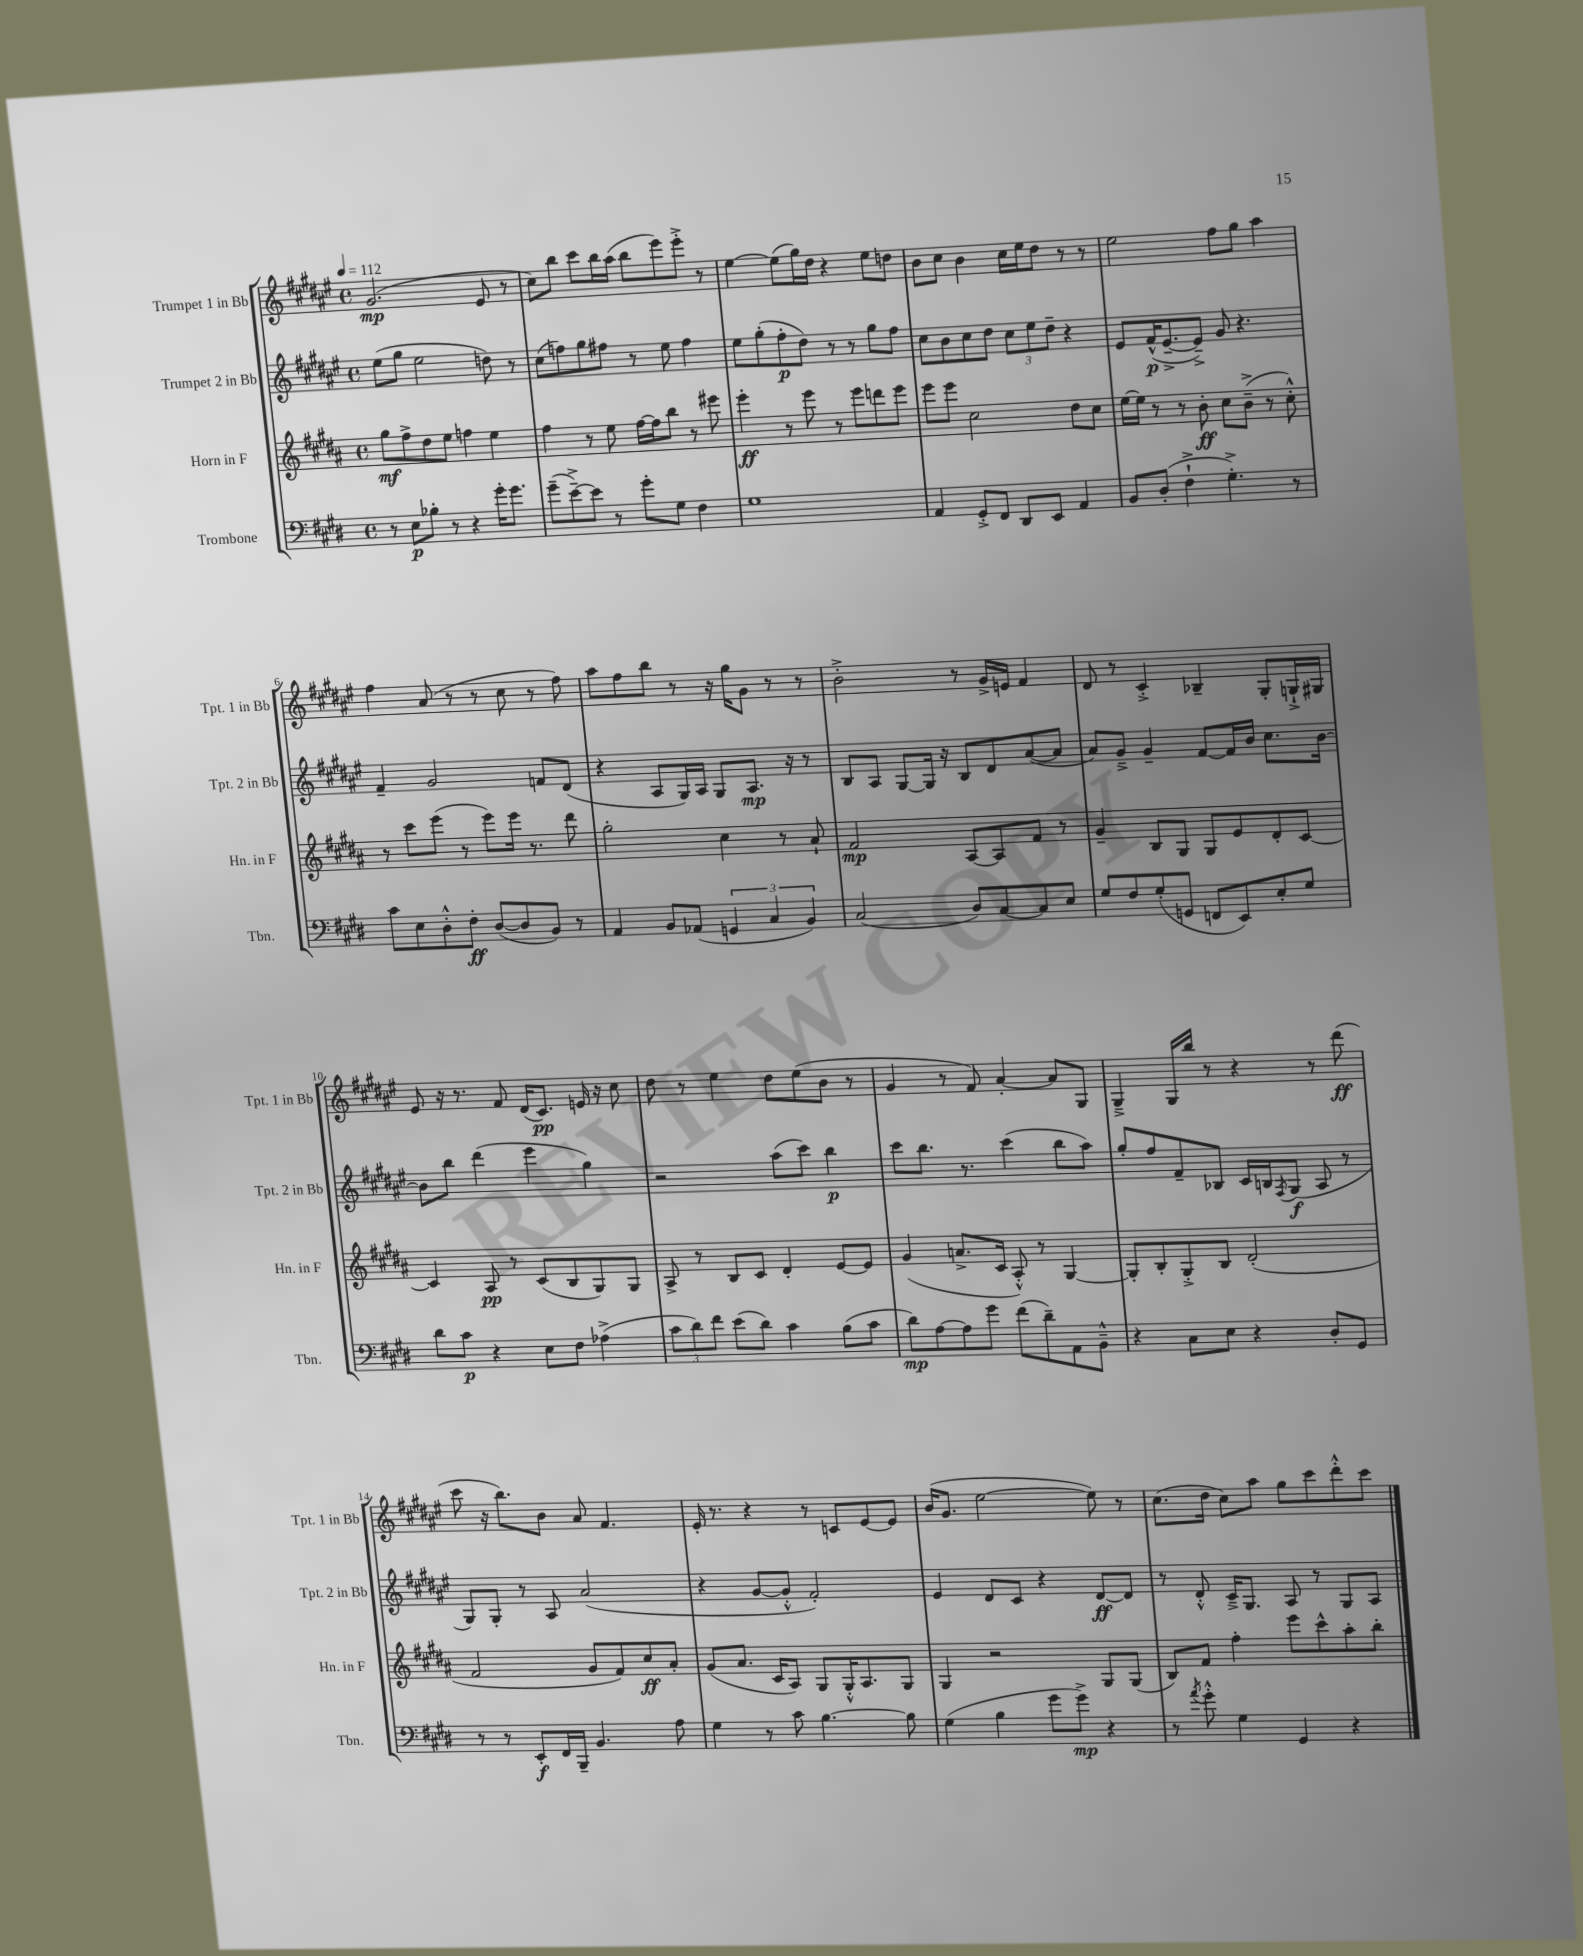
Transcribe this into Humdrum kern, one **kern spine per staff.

**kern	**dynam	**kern	**dynam	**kern	**dynam	**kern	**dynam
*part4	*part4	*part3	*part3	*part2	*part2	*part1	*part1
*staff4	*staff4	*staff3	*staff3	*staff2	*staff2	*staff1	*staff1
*I"Trombone	*	*I"Horn in F	*	*I"Trumpet 2 in Bb	*	*I"Trumpet 1 in Bb	*
*I'Tbn.	*	*I'Hn. in F	*	*I'Tpt. 2 in Bb	*	*I'Tpt. 1 in Bb	*
*clefF4	*	*clefG2	*	*clefG2	*	*clefG2	*
*k[f#c#g#d#]	*	*k[f#c#g#d#a#]	*	*k[f#c#g#d#a#e#]	*	*k[f#c#g#d#a#e#]	*
*M4/4	*	*M4/4	*	*M4/4	*	*M4/4	*
*met(c)	*	*met(c)	*	*met(c)	*	*met(c)	*
*MM112	*	*MM112	*	*MM112	*	*MM112	*
=1	=1	=1	=1	=1	=1	=1	=1
8r	.	8gg#\L	mf	(8ee#\L	.	(2.g#/	mp
8E\L	p	8ff#^\	.	8gg#\J	.	.	.
8B-X'\J	.	8dd#\	.	2ee#\	.	.	.
8r	.	8ee\J	.	.	.	.	.
4r	.	4ffn\	.	.	.	.	.
16g#'\KL	.	4ee\	.	8ddn\)	.	8e#/	.
8.g#\J	.	.	.	.	.	.	.
.	.	.	.	8r	.	8r	.
=2	=2	=2	=2	=2	=2	=2	=2
(8g#~\L	.	4ff#\	.	(8cc#\L	.	8cc#\L)	.
[8e~^\)	.	.	.	8ffn\)	.	8bb\J	.
8e\J]	.	8r	.	8gg#\	.	8ccc#\L	.
8r	.	8ee\	.	8ff#X\J	.	16bb\L	.
.	.	.	.	.	.	(16aa#\JJ	.
8g#'\L	.	[16ff#\LL	.	8r	.	8bb\L	.
.	.	16ff#\J]	.	.	.	.	.
8G#\J	.	8bb\J	.	8ee#\	.	8eee#\)	.
4F#\	.	8r	.	4ff#\	.	8eee#'^\J	.
.	.	8eee#X\	.	.	.	8r	.
=3	=3	=3	=3	=3	=3	=3	=3
1G#	.	4eee'\	ff	8ee#\L	.	[4ee#\	.
.	.	.	.	(8gg#'\	.	.	.
.	.	8r	.	8ff#'\	p	(8ee#\L]	.
.	.	8eee\	.	8dd#\J)	.	16gg#\L)	.
.	.	.	.	.	.	16dd#\JJ	.
.	.	8r	.	8r	.	4r	.
.	.	8eee\L	.	8r	.	.	.
.	.	8dddn\	.	8gg#\L	.	8ee#\L	.
.	.	8eee\J	.	8ff#\J	.	8ddn\J	.
=4	=4	=4	=4	=4	=4	=4	=4
4AA/	.	8eee\L	.	8cc#\L	.	8b\L	.
.	.	8eee\J	.	8b\	.	8cc#\J	.
8GG#'^/L	.	2cc#\	.	8cc#\	.	4b\	.
8FF#/J	.	.	.	8dd#\J	.	.	.
8DD#/L	.	.	.	12cc#\L	.	16cc#\LL	.
.	.	.	.	.	.	16ee#\J	.
.	.	.	.	12ee#\	.	.	.
8EE/J	.	.	.	.	.	8dd#\J	.
.	.	.	.	12dd#~\J	.	.	.
4AA/	.	8dd#\L	.	4r	.	8r	.
.	.	8cc#\J	.	.	.	8r	.
=5	=5	=5	=5	=5	=5	=5	=5
8BB/L	.	[16ee\LL	.	8e#/L	.	2ee#\	.
.	.	16ee\JJ]	.	.	.	.	.
(8D#'/J	.	8r	.	(16f#^^/K	p	.	.
.	.	.	.	[8.e#~^/	.	.	.
4F#`^\	.	8r	.	.	.	.	.
.	.	8b'\	ff	8e#~^/J])	.	.	.
4.G#'^\)	.	8cc#\L	.	8g#/	.	8ff#\L	.
.	.	(8b~^\J	.	4.r	.	8gg#\J	.
.	.	8r	.	.	.	4aa#\	.
8r	.	8cc#'^^\)	.	.	.	.	.
!!LO:LB:g=z
=6	=6	=6	=6	=6	=6	=6	=6
8c#\L	.	8r	.	4f#~/	.	4ff#\	.
8E\	.	8ccc#\L	.	.	.	.	.
8D#'^^\	.	(8eee\J	.	2g#/	.	(8a#/	.
8F#'\J	ff	8r	.	.	.	8r	.
([8D#/L	.	8eee\L)	.	.	.	8r	.
8D#/]	.	16eee\Jk	.	.	.	8cc#\	.
.	.	8.r	.	.	.	.	.
8BB/J)	.	.	.	8fn/L	.	8r	.
8r	.	8ddd#\	.	(8d#/J	.	8ff#\)	.
=7	=7	=7	=7	=7	=7	=7	=7
4AA/	.	2gg#'\	.	4r	.	8aa#\L	.
.	.	.	.	.	.	8ff#\	.
8BB/L	.	.	.	8A#/L	.	8bb\J	.
(8AA-X/J	.	.	.	16G#/L)	.	8r	.
.	.	.	.	16A#/JJ	.	.	.
6GGn/	.	4cc#\	.	8G#/L	.	16r	.
.	.	.	.	.	.	16gg#\KL	.
.	.	.	.	8.A#/J	mp	8g#\J	.
6C#/	.	.	.	.	.	.	.
.	.	8r	.	.	.	8r	.
.	.	.	.	16r	.	.	.
6BB/)	.	.	.	.	.	.	.
.	.	8a#`/	.	8r	.	8r	.
=8	=8	=8	=8	=8	=8	=8	=8
(2C#/	.	2f#/	mp	8B/L	.	2b'^\	.
.	.	.	.	8A#/J	.	.	.
.	.	.	.	[8G#/L	.	.	.
.	.	.	.	16G#/Jk]	.	.	.
.	.	.	.	16r	.	.	.
8D#/L)	.	[8A#/L	.	8B/L	.	8r	.
[8C#/	.	8A#/]	.	8d#/	.	16g#^/LL	.
.	.	.	.	.	.	16en/JJ	.
8C#/]	.	8f#/J	.	([8a#/	.	4f#/	.
8E/J	.	8r	.	8a#/J]	.	.	.
=9	=9	=9	=9	=9	=9	=9	=9
8G#/L	.	4g#~/	.	8a#/L)	.	8d#/	.
8F#/	.	.	.	8g#~^/J	.	8r	.
(8G#'/	.	8B/L	.	4g#~/	.	4c#'^/	.
8GGn/J	.	8G#/J	.	.	.	.	.
8FFn/L	.	8G#/L	.	[8f#/L	.	4B-X~/	.
8EE/)	.	8e/	.	16f#/L]	.	.	.
.	.	.	.	16b/JJ	.	.	.
8E'/	.	8d#'/	.	8.cc#\L	.	8G#'/L	.
8G#/J	.	[8c#/J	.	.	.	16Gn`^/L	.
.	.	.	.	[16b\Jk	.	16G#X/JJ	.
!!LO:LB:g=z
=10	=10	=10	=10	=10	=10	=10	=10
8d#\L	.	4c#/]	.	8b\L]	.	8e#/	.
8c#\J	p	.	.	8bb\J	.	16r	.
.	.	.	.	.	.	8.r	.
4r	.	8A#/	pp	(4ddd#\	.	.	.
.	.	8r	.	.	.	8f#/	.
8E\L	.	(8c#/L	.	4eee#\	.	(16d#/KL	.
.	.	.	.	.	.	8.c#/J)	pp
8F#\J	.	8B/	.	.	.	.	.
(4A-X^\	.	8G#/)	.	4gg#\)	.	16en/	.
.	.	.	.	.	.	16r	.
.	.	8G#/J	.	.	.	8cc#\	.
=11	=11	=11	=11	=11	=11	=11	=11
12c#\L	.	8A#^/	.	2r	.	8dd#\	.
12d#\)	.	.	.	.	.	.	.
.	.	8r	.	.	.	8r	.
12f#\J	.	.	.	.	.	.	.
(8e\L	.	8B/L	.	.	.	4ee#\	.
8d#\J)	.	8c#/J	.	.	.	.	.
4c#\	.	4d#'/	.	(8aa#\L	.	8dd#\L	.
.	.	.	.	8ccc#\J)	.	(8ee#\	.
(8B\L	.	[8e/L	.	4bb\	p	8b\J	.
8c#\J	.	8e/J]	.	.	.	8r	.
=12	=12	=12	=12	=12	=12	=12	=12
8d#\L)	mp	(4g#/	.	8ccc#\L	.	4g#/	.
[8A\	.	.	.	8.bb\J	.	.	.
8A\]	.	8.an^/L	.	.	.	8r	.
.	.	.	.	8.r	.	.	.
8g#\J	.	.	.	.	.	8f#/)	.
.	.	16c#/Jk	.	.	.	.	.
(8f#\L	.	8A#'^^/)	.	(4ccc#\	.	[4a#'/	.
8d#~\)	.	8r	.	.	.	.	.
8AA\	.	[4G#/	.	8bb\L	.	8a#/L]	.
8BB~^^\J	.	.	.	8aa#\J)	.	8G#/J	.
=13	=13	=13	=13	=13	=13	=13	=13
4r	.	8G#'/L]	.	8gg#'/L	.	4G#~^/	.
.	.	8B'/	.	8ff#/	.	.	.
8C#\L	.	8G#'^/	.	8f#~/	.	16G#/LL	.
.	.	.	.	.	.	16bb/JJ	.
8E\J	.	8B/J	.	8B-X/J	.	8r	.
4r	.	(2d#'/	.	16c#/LL	.	4r	.
.	.	.	.	16Bn/J	.	.	.
.	.	.	.	8qF#/	.	.	.
.	.	.	.	(8G#/J	f	.	.
8D#'/L	.	.	.	8A#/	.	8r	.
8GG#/J	.	.	.	8r	.	(8ddd#\	ff
!!LO:LB:g=z
=14	=14	=14	=14	=14	=14	=14	=14
8r	.	2f#/	.	8G#/L)	.	8ccc#\	.
8r	.	.	.	8G#'/J	.	16r	.
.	.	.	.	.	.	8.bb\L)	.
8EE'/L	f	.	.	8r	.	.	.
16FF#/L	.	.	.	8A#/	.	8b\J	.
16BBB~/JJ	.	.	.	.	.	.	.
4.BB/	.	8g#/L	.	(2a#/	.	8a#/	.
.	.	8f#/)	.	.	.	4.f#/	.
.	.	8cc#/	ff	.	.	.	.
8A\	.	8a#'/J	.	.	.	.	.
=15	=15	=15	=15	=15	=15	=15	=15
4G#\	.	(8g#/L	.	4r	.	16e#'/	.
.	.	.	.	.	.	8.r	.
.	.	8.a#/J	.	.	.	.	.
8r	.	.	.	[8g#/L	.	4r	.
.	.	16c#/KL	.	.	.	.	.
8c#\	.	8A#/J)	.	8g#'^^/J]	.	.	.
[4.B\	.	8G#/L	.	2f#'/)	.	8r	.
.	.	16G#'^^/K	.	.	.	8cn/L	.
.	.	8.A#/	.	.	.	.	.
.	.	.	.	.	.	[8e#/	.
8B\]	.	8G#/J	.	.	.	8e#/J]	.
=16	=16	=16	=16	=16	=16	=16	=16
(4G#\	.	4G#/	.	4e#/	.	(16b/KL	.
.	.	.	.	.	.	8.g#/J	.
4B\	.	2r	.	8d#/L	.	[2ee#\	.
.	.	.	.	8c#/J	.	.	.
8g#\L	.	.	.	4r	.	.	.
8g#^\J)	mp	.	.	.	.	.	.
4r	.	8G#/L	.	[8d#/L	ff	8ee#\])	.
.	.	(8G#/J	.	8d#/J]	.	8r	.
=17	=17	=17	=17	=17	=17	=17	=17
8r	.	8B/L)	.	8r	.	(8.cc#\L	.
8qa/	.	.	.	.	.	.	.
8g#'^^\	.	8f#/J	.	8d#'^^/	.	.	.
.	.	.	.	.	.	16dd#\Jk	.
4G#\	.	4ff#'\	.	16c#~^/KL	.	8cc#\L)	.
.	.	.	.	8.G#/J	.	.	.
.	.	.	.	.	.	8aa#\J	.
4GG#/	.	8eee\L	.	8A#/	.	8gg#\L	.
.	.	8ccc#^^\	.	8r	.	8ccc#\	.
4r	.	8aa#'\	.	8G#/L	.	8ddd#'^^\	.
.	.	8bb'\J	.	8A#/J	.	8ccc#\J	.
==	==	==	==	==	==	==	==
*-	*-	*-	*-	*-	*-	*-	*-
